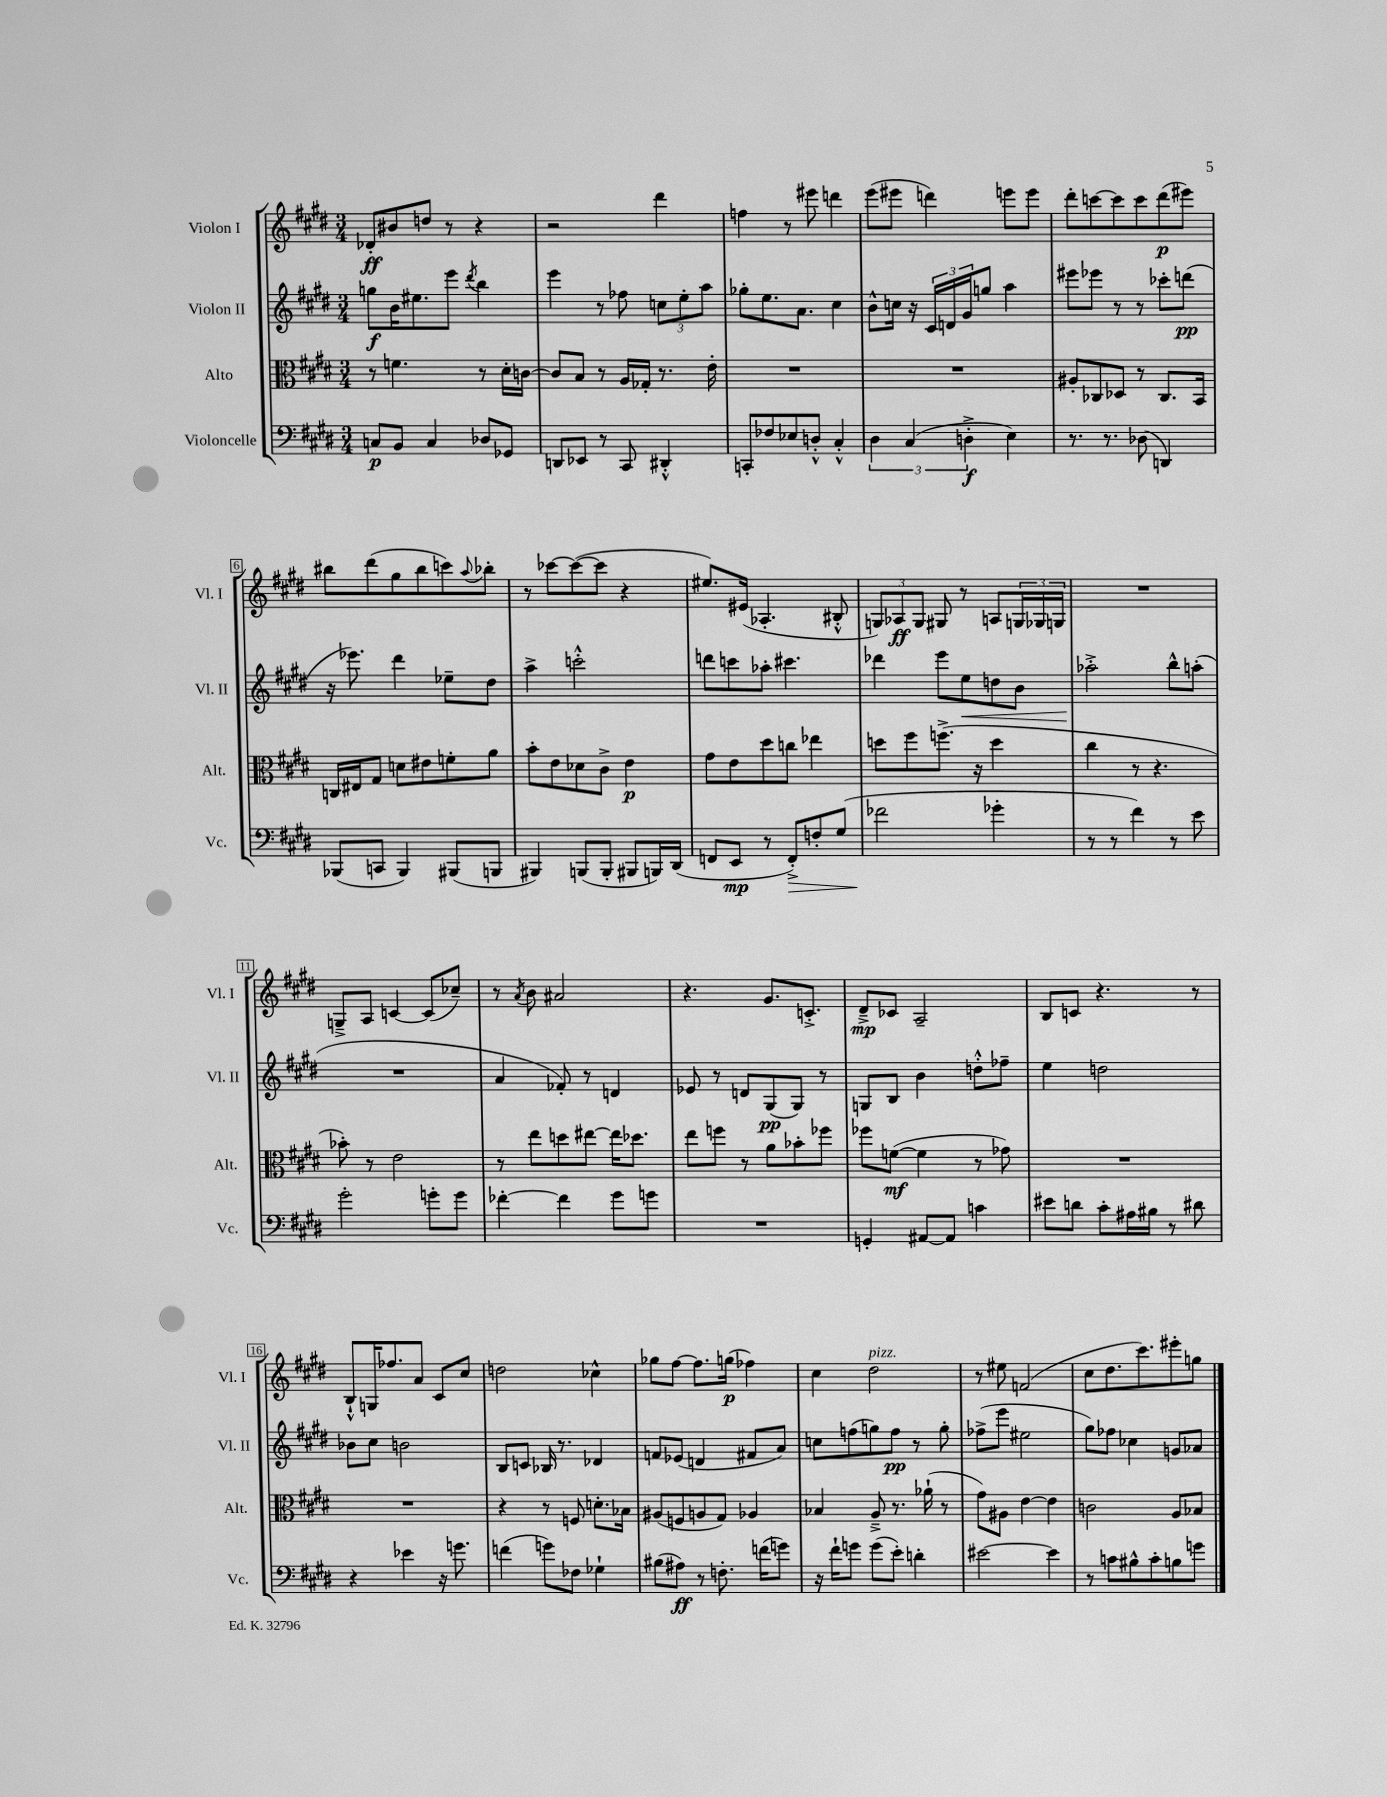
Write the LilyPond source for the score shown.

<<
\new StaffGroup <<
\new Staff = "s0" \with { instrumentName = "Violon I" shortInstrumentName = "Vl. I" } {
    \clef treble \key e \major \numericTimeSignature \time 3/4
    des'8-.\ff bis'8 d''8 r8 r4 |
    r2 dis'''4 |
    f''4 r8 eis'''8 d'''4 |
    e'''8( eis'''8 d'''4) e'''8 e'''8 |
    dis'''8-. c'''8~ c'''8 c'''8 dis'''8\p( eis'''8) |
    bis''8 dis'''8( gis''8 bis''8 c'''8) \appoggiatura { a''8 } bes''8-. |
    r8 ces'''8~ ces'''8~( ces'''8 r4 |
    eis''8.) eis'16( aes4.-. bis8-.-^ |
    \tuplet 3/2 { g8) aes8\ff g8 } gis8 r8 a8 \tuplet 3/2 { g16 ges16 g16 } |
    R2. |
    g8---> a8 c'4~ c'8( ces''8--) |
    r8 \acciaccatura { a'8 } b'8 ais'2 |
    r4. gis'8. c'8.-.-> |
    dis'8--->\mp ces'8 a2-- |
    b8 c'8 r4. r8 |
    b8-!-^ g16 fes''8. a'8 cis'8 cis''8 |
    d''2 ces''4-^ |
    ges''8 fis''8~ fis''8. g''16\p( fes''4) |
    cis''4 dis''2^\markup { \italic "pizz." } |
    r8 eis''8 f'2( |
    cis''8 dis''8. cis'''8.) eis'''8-. g''8 \bar "|." |
}
\new Staff = "s1" \with { instrumentName = "Violon II" shortInstrumentName = "Vl. II" } {
    \clef treble \key e \major \numericTimeSignature \time 3/4
    g''8\f b'16 eis''8. e'''8 \acciaccatura { dis'''8 } b''4 |
    e'''4 r8 fes''8 \tuplet 3/2 { c''8 e''8-. a''8 } |
    ges''8-. e''8. a'8. cis''4 |
    b'8-^ c''16 r16 \tuplet 3/2 { cis'16 d'16 gis'16 } g''8 a''4 |
    eis'''8 ees'''8 r8 r8 ces'''8-. d'''8\pp( |
    r16 ees'''8.) dis'''4 ees''8-- dis''8 |
    a''4-> c'''2-.-^ |
    d'''8 c'''8 aes''8-. cis'''4. |
    des'''4 e'''8 e''8\< d''8 b'8 |
    aes''2-.->\! b''8-^ a''8-.( |
    R2. |
    a'4 fes'8-.) r8 d'4 |
    ees'8 r8 d'8 gis8\pp( gis8) r8 |
    g8 b8 b'4 d''8-.-^ fes''8-- |
    e''4 d''2 |
    bes'8 cis''8 b'2 |
    b8 c'8 bes16 r8. des'4 |
    f'8 ees'8( d'4 fis'8 a'8) |
    c''8 f''8( g''8) f''8\pp r8 g''8-. |
    fes''8->( e'''8 eis''2 |
    gis''8) fes''8 ces''4 g'8 aes'8 \bar "|." |
}
\new Staff = "s2" \with { instrumentName = "Alto" shortInstrumentName = "Alt." } {
    \clef alto \key e \major \numericTimeSignature \time 3/4
    r8 f'4. r8 dis'16-. c'16~ |
    c'8 b8 r8 a16 ges16-. r8. e'16-. |
    R2. |
    R2. |
    ais8-. ces8 des8 r8 ces8. b,16 |
    c16 eis16 gis8 d'8 eis'8 f'8-. a'8 |
    b'8-. e'8 des'8 cis'8-> e'4\p |
    gis'8 e'8 dis''8 c''8 ees''4 |
    d''8 fis''8 f''8.->( r16 d''4 |
    cis''4 r8 r4. |
    bes'8-.) r8 e'2 |
    r8 e''8 d''8 eis''8~ eis''16 des''8. |
    e''8 f''8 r8 a'8 bes'8-. fes''8 |
    fes''8 f'8~\mf( f'4 r8 ges'8) |
    R2. |
    R2. |
    r4 r8 f8 d'8.-. bes16 |
    ais8( f8 a8 gis8) aes4 |
    bes4 a8---> r8. aes'16-!( r8 |
    gis'8) ais8 e'4~ e'4 |
    c'2 a8 bes8 \bar "|." |
}
\new Staff = "s3" \with { instrumentName = "Violoncelle" shortInstrumentName = "Vc." } {
    \clef bass \key e \major \numericTimeSignature \time 3/4
    c8\p b,8 c4 des8 ges,8 |
    d,8 ees,8 r8 cis,8 dis,4-.-^ |
    c,8-. fes8 ees8 d8-.-^ cis4-.-^ |
    \tuplet 3/2 { dis4 cis4( d4-.->\f } e4) |
    r8. r8. des8( d,4) |
    bes,,8( c,8 bes,,4) bis,,8( b,,8 |
    bis,,4) b,,8( b,,8-. bis,,8 b,,16) dis,16( |
    f,8 e,8\mp r8 f,8-.->\>) f8-. gis8( |
    fes'2\! ges'4-. |
    r8 r8 fis'4) r8 e'8 |
    gis'2-. g'8-. g'8 |
    fes'4~-. fes'4 gis'8 g'8 |
    R2. |
    g,4-. ais,8~ ais,8 c'4 |
    eis'8 d'8 cis'8-. ais16 bis16 r8 dis'8 |
    r4 ees'4 r16 g'8. |
    f'4( g'8) fes8 ges4-! |
    bis8( ais8\ff) r8 f8.-. f'16( g'8) |
    r16 fis'16-! g'8 g'8( e'8-.) d'4-. |
    eis'2~ eis'4 |
    r8 c'8 bis8-^ c'8-. b8 g'8 \bar "|." |
}
>>
>>
\layout { \context { \Score \override BarNumber.stencil = #(make-stencil-boxer 0.1 0.3 ly:text-interface::print) } }
